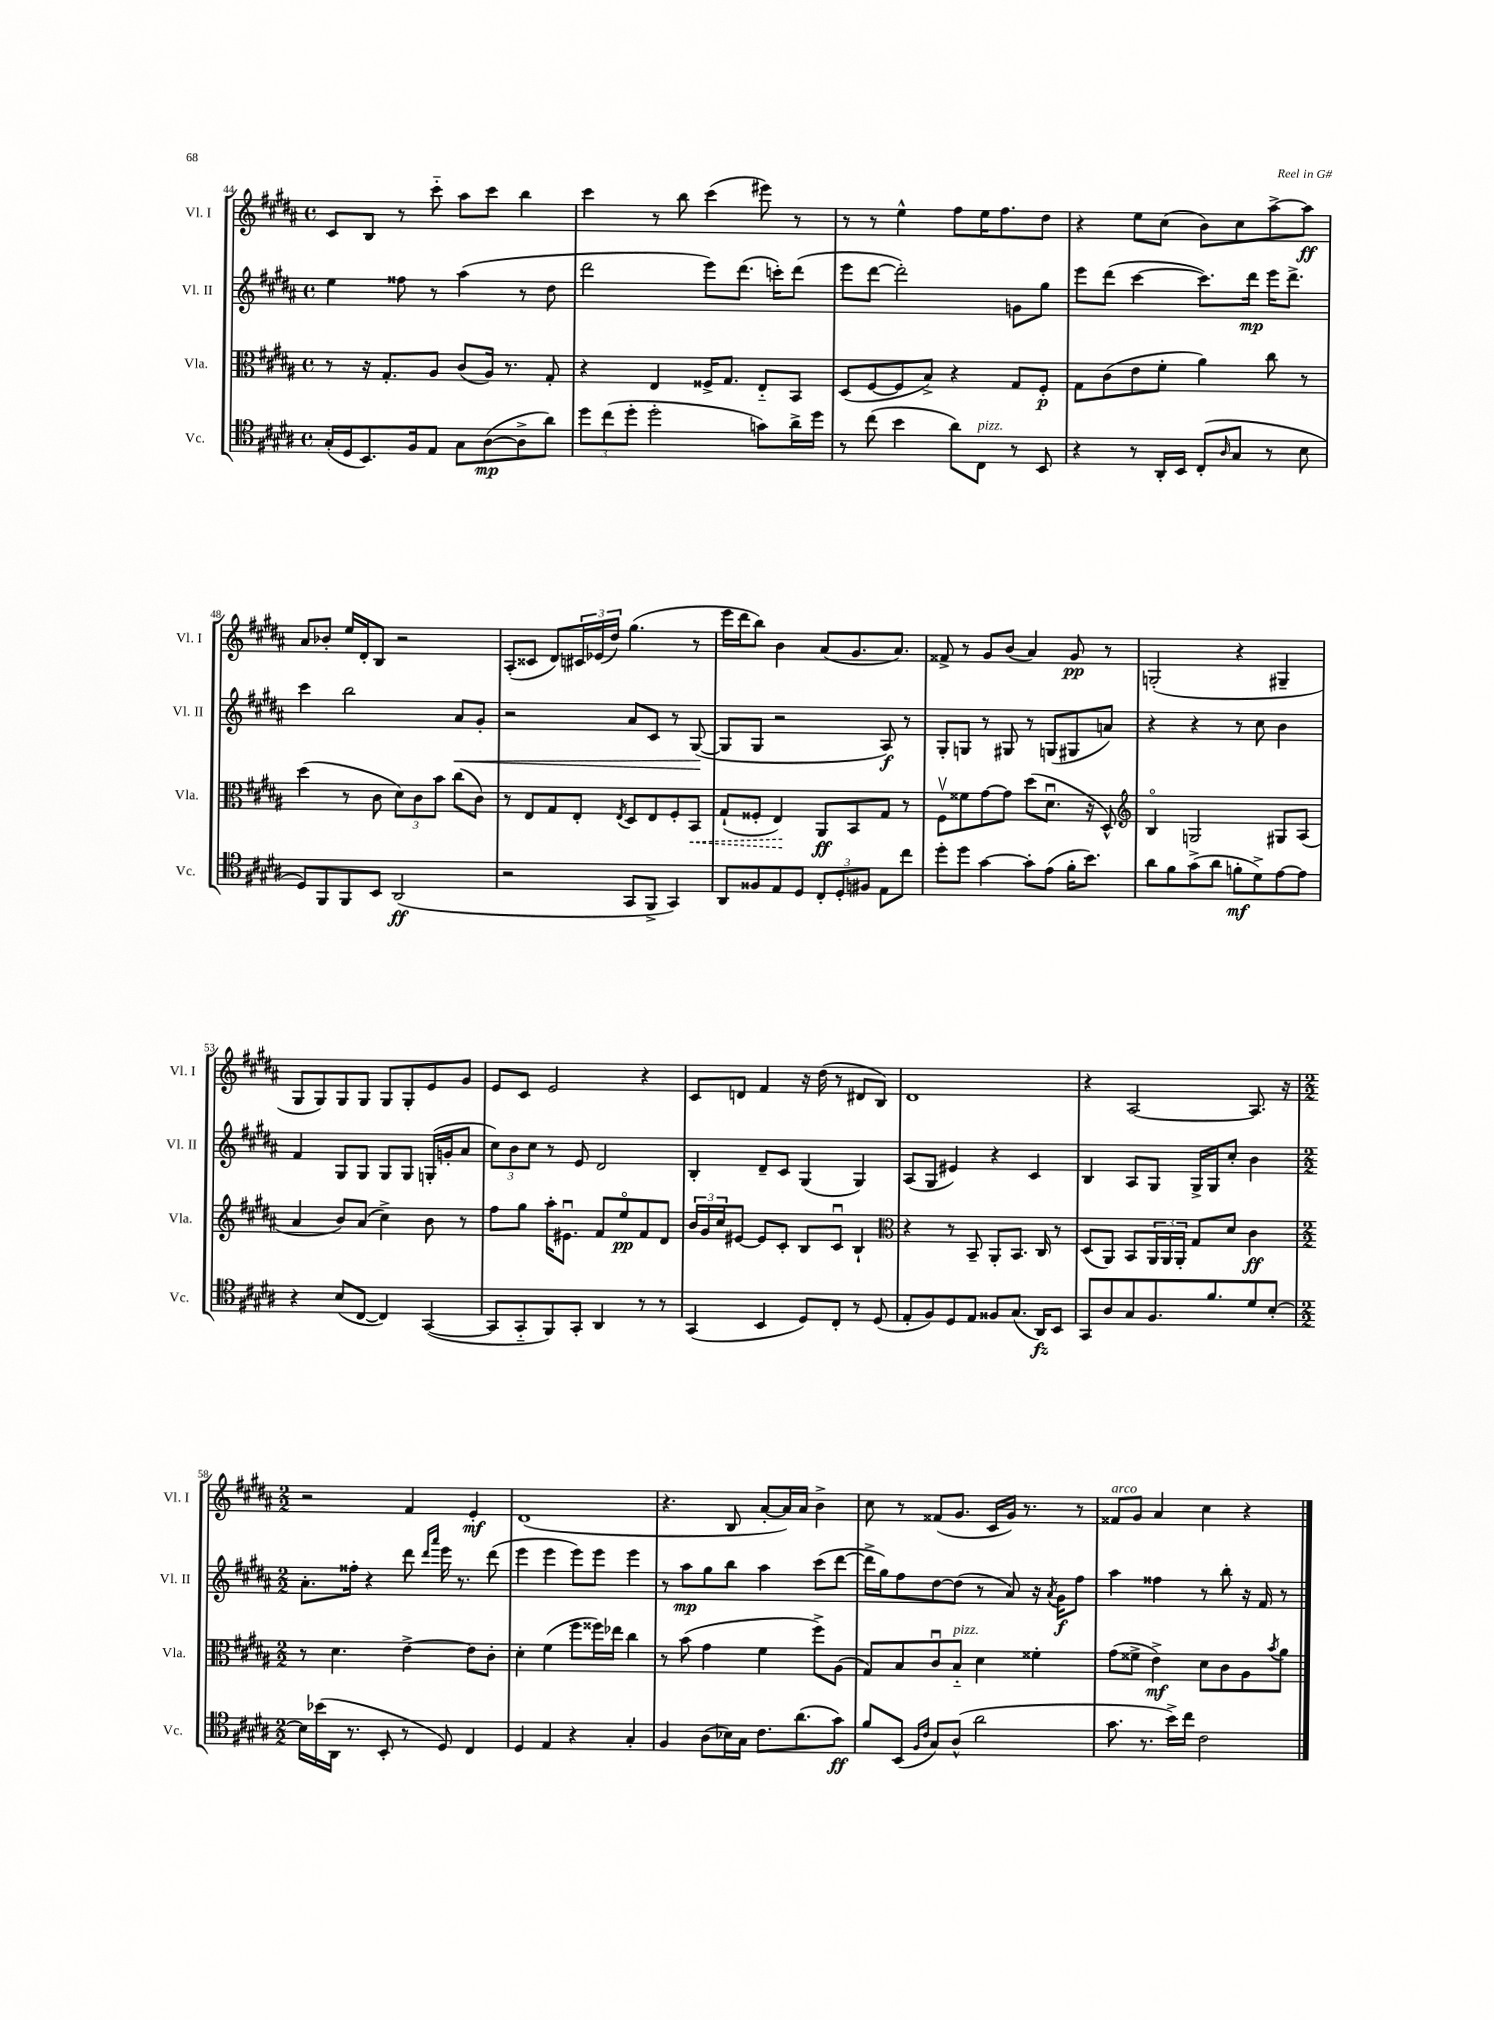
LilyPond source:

<<
\new StaffGroup <<
\new Staff = "s0" \with { instrumentName = "Vl. I" shortInstrumentName = "Vl. I" } {
    \clef treble \key b \major \defaultTimeSignature \time 4/4
    cis'8 b8 r8 cis'''8-_ ais''8 cis'''8 b''4 |
    cis'''4 r8 b''8 cis'''4( eis'''8) r8 |
    r8 r8 e''4-^ fis''8 e''16 fis''8. dis''8 |
    r4 e''8 cis''8( b'8) cis''8 ais''8~-> ais''8\ff |
    ais'8 bes'8-. e''16 dis'16-. b8 r2 |
    ais8-.( cisis'8 dis'8) \tuplet 3/2 { cis'16 ees'16( dis''16) } gis''4.( r8 |
    e'''16 dis'''16 b''8) b'4 ais'8( gis'8. ais'8.) |
    fisis'8-> r8 gis'8 b'8( ais'4) gis'8\pp r8 |
    g2-.( r4 gis4-- |
    gis8 gis8) gis8 gis8 gis8 gis8-. e'8 gis'8 |
    e'8 cis'8 e'2 r4 |
    cis'8 d'8 fis'4 r16 dis''16( r8 dis'8 b8) |
    dis'1 |
    r4 ais2~ ais8. r16 |
    \numericTimeSignature \time 2/2 r2 fis'4 e'4-.\mf |
    dis'1( |
    r4. b8 ais'8~-. ais'16) ais'16 b'4-> |
    cis''8 r8 fisis'8( gis'8. cis'16 gis'16) r8. r8 |
    fisis'8^\markup { \italic "arco" } gis'8 ais'4 cis''4 r4 \bar "|." |
}
\new Staff = "s1" \with { instrumentName = "Vl. II" shortInstrumentName = "Vl. II" } {
    \clef treble \key b \major \defaultTimeSignature \time 4/4
    e''4 fisis''8 r8 ais''4( r8 dis''8 |
    dis'''2 e'''8) dis'''8.( c'''16-.) dis'''8( |
    e'''8 dis'''8~ dis'''2-.) g'8 gis''8 |
    e'''8 dis'''8( cis'''4~ cis'''8.) dis'''16\mp e'''16 dis'''8.-> |
    cis'''4 b''2 ais'8\< gis'8-. |
    r2 ais'8 cis'8 r8 gis8~\!( |
    gis8 gis8 r2 ais8\f) r8 |
    gis8-. g8 r8 gis8 r8 g8( gis8 a'8) |
    r4 r4 r8 cis''8 b'4 |
    fis'4 gis8 gis8 gis8 gis8 g16-.( g'16-. ais'8 |
    \tuplet 3/2 { cis''8) b'8 cis''8 } r8 e'8 dis'2 |
    b4-. dis'8-- cis'8 gis4( gis4) |
    ais8( gis8 eis'4) r4 cis'4 |
    b4 ais8 gis8 gis16-> gis16 cis''8-. b'4 |
    \numericTimeSignature \time 2/2 ais'8.-. fisis''16-. r4 dis'''8 \grace { dis'''16 ais'''16 } e'''16 r8. dis'''8( |
    e'''4 e'''4 e'''8) e'''8 e'''4 |
    r8 ais''8\mp gis''8 b''8 ais''4 cis'''8( dis'''8~ |
    dis'''16-> gis''16) fis''8 dis''8~ dis''8( r8 ais'8) r16 \acciaccatura { ais'8 } gis'16\f fis''8 |
    ais''4 fisis''4 r8 b''8-. r16 fis'16 r8 \bar "|." |
}
\new Staff = "s2" \with { instrumentName = "Vla." shortInstrumentName = "Vla." } {
    \clef alto \key b \major \defaultTimeSignature \time 4/4
    r8 r16 gis8.-. ais8 cis'8( ais16) r8. gis8-. |
    r4 e4 fisis16-> gis8. e8-_ b,8 |
    dis8( fis8~ fis8 b8->) r4 gis8 fis8-.\p |
    gis8 cis'8( e'8 fis'8-. ais'4) cis''8 r8 |
    dis''4( r8 cis'8 \tuplet 3/2 { dis'8) cis'8 b'8 } cis''8( cis'8) |
    r8 e8 gis8 e8-. \acciaccatura { e8 } dis8 e8 fis8-. \once \override Hairpin.style = #'dashed-line b,8\< |
    gis8-!( fisis8-. e4\!) ais,8\ff b,8 gis8 r8 |
    fis8\upbow fisis'8 gis'8~ gis'8 dis''8( dis'8.\downbow r16 dis8-^) |
    \clef treble b4\flageolet g2 gis8 ais8( |
    ais'4 b'8) ais'8( cis''4->) b'8 r8 |
    fis''8 gis''8 ais''16-. eis'8.\downbow fis'8 e''8\flageolet\pp fis'8 dis'8 |
    \tuplet 3/2 { b'16 gis'16 cis''16 } eis'8~ eis'8 cis'8-. b8 cis'8\downbow b4-! |
    \clef alto r4 r8 b,8-- ais,8-. b,8. cis16 r8 |
    dis8( ais,8) b,8 \tuplet 3/2 { ais,16 ais,16 ais,16-. } gis8 dis'8 cis'4\ff |
    \numericTimeSignature \time 2/2 r8 dis'4. e'4~-> e'8 cis'8-. |
    dis'4-. fis'4( fis''8 fisis''16) ees''16 cis''4 |
    r8 b'8( gis'4 fis'4 fis''8->) ais8( |
    gis8) b8 cis'8\downbow b8-_^\markup { \italic "pizz." } dis'4 fisis'4-. |
    gis'8( fisis'8-> e'4->\mf) dis'8 cis'8 ais8 \acciaccatura { b'8 } ais'8 \bar "|." |
}
\new Staff = "s3" \with { instrumentName = "Vc." shortInstrumentName = "Vc." } {
    \clef tenor \key b \major \defaultTimeSignature \time 4/4
    gis16-.( dis16 b,8.) fis16 e8 gis8 ais8~\mp( ais8-> ais'8) |
    \tuplet 3/2 { dis''8 cis''8( dis''8-. } dis''2-. g'8) ais'16-> dis''16 |
    r8 cis''8( b'4 ais'8) cis8^\markup { \italic "pizz." } r8 b,8 |
    r4 r8 ais,16-. b,16 cis8-.( \grace { ais16 } gis8 r8 b8 |
    dis8) fis,8 fis,8 b,8 ais,2\ff( |
    r2 gis,8 fis,8-> gis,4) |
    ais,8 fisis8 e8 dis8 \tuplet 3/2 { cis8-. dis8-. fis8 } e8 cis''8 |
    dis''8-. dis''8 gis'4~ gis'8-. e'8( fis'16-. b'8.) |
    ais'8 fis'8 gis'8->( ais'8 f'8-.\mf dis'8->) e'8~ e'8 |
    r4 b8( cis8~ cis4) gis,4~( |
    gis,8 gis,8-_ fis,8) gis,8-. ais,4 r8 r8 |
    gis,4( b,4 dis8) cis8-. r8 dis8( |
    e8-. fis8) dis8 e8 fisis8 gis8.( ais,16\fz) b,8 |
    gis,8 ais8 gis8 fis8. fis'8. dis'8 b8~-. |
    \numericTimeSignature \time 2/2 b16 bes'16( ais,16 r8. b,8-. r8 dis8) cis4 |
    dis4 e4 r4 gis4-. |
    fis4 ais8( bes16) gis16 cis'8. ais'8.( gis'8\ff) |
    fis'8 b,8( \grace { fis16 cis'16 } gis8) ais8-^( ais'2 |
    gis'8. r8. b'16->) cis''16 cis'2 \bar "|." |
}
>>
>>
\layout { \context { \Score currentBarNumber = #44 } }
